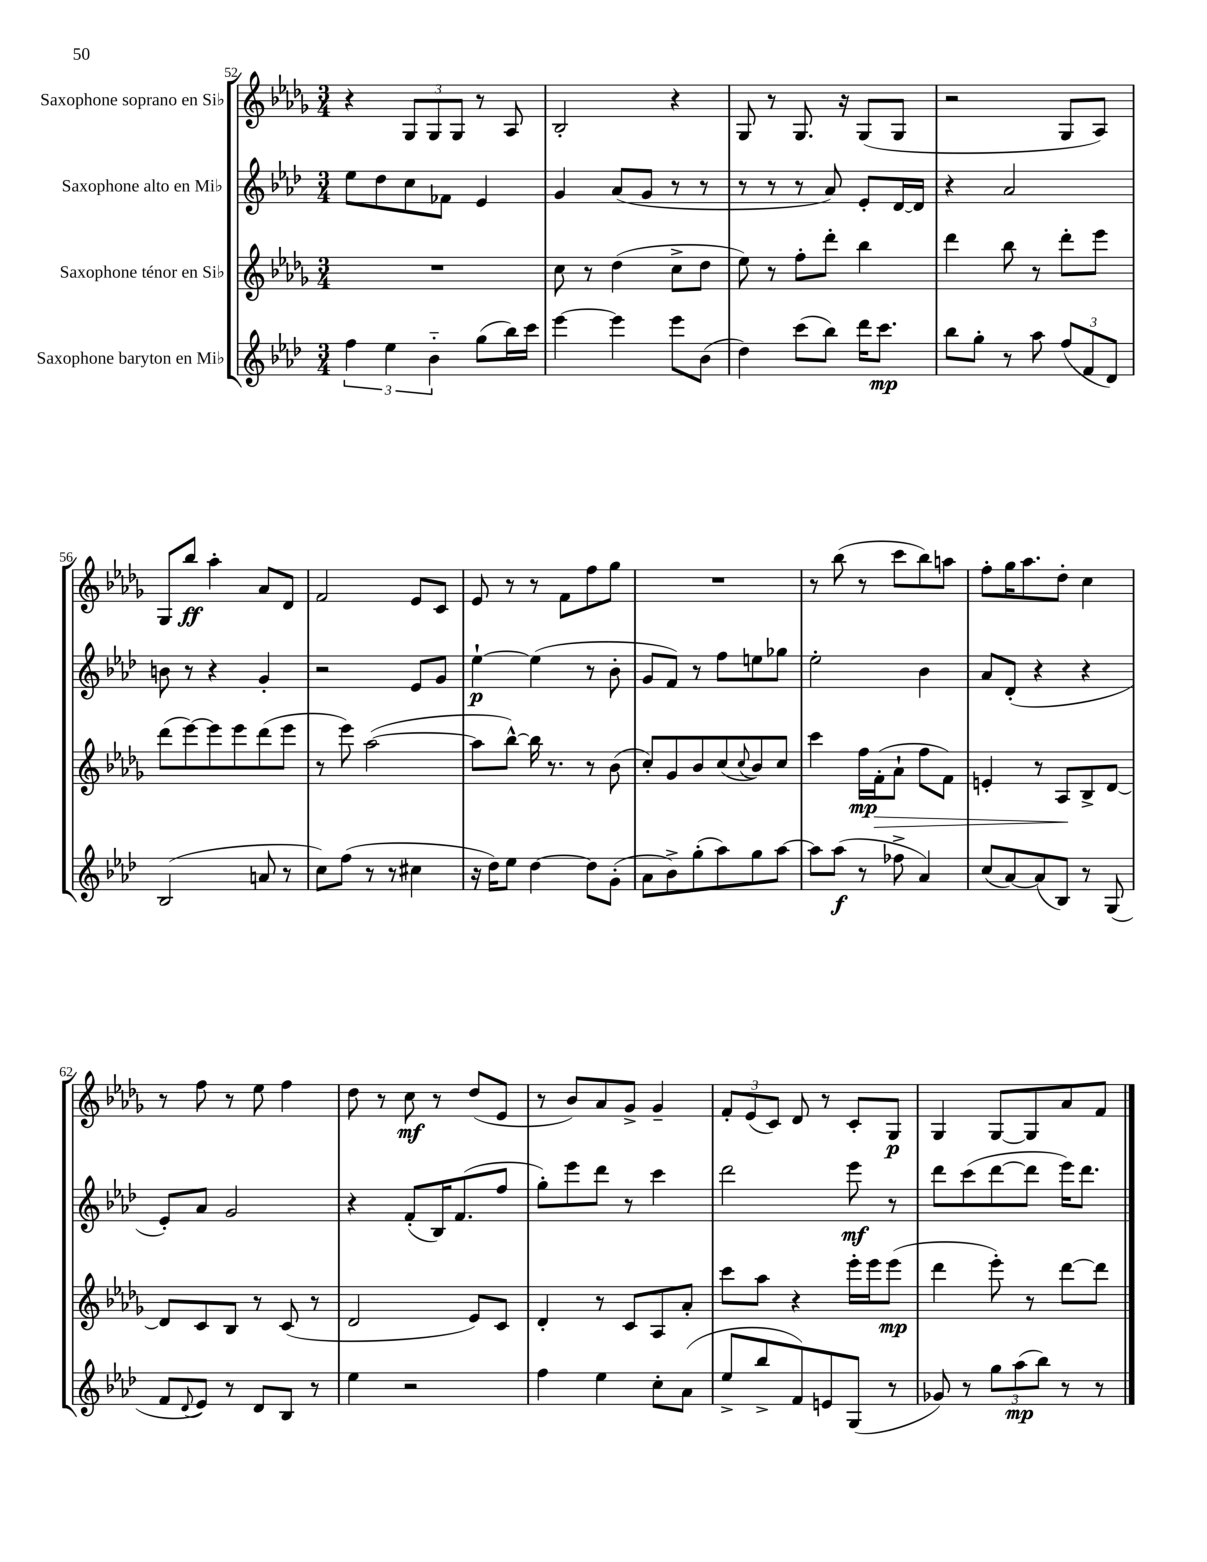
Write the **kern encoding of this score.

**kern	**dynam	**kern	**dynam	**kern	**dynam	**kern	**dynam
*part4	*part4	*part3	*part3	*part2	*part2	*part1	*part1
*staff4	*staff4	*staff3	*staff3	*staff2	*staff2	*staff1	*staff1
*I"Saxophone baryton en Mi♭	*	*I"Saxophone ténor en Si♭	*	*I"Saxophone alto en Mi♭	*	*I"Saxophone soprano en Si♭	*
*clefG2	*	*clefG2	*	*clefG2	*	*clefG2	*
*k[b-e-a-d-]	*	*k[b-e-a-d-g-]	*	*k[b-e-a-d-]	*	*k[b-e-a-d-g-]	*
*M3/4	*	*M3/4	*	*M3/4	*	*M3/4	*
=52	=52	=52	=52	=52	=52	=52	=52
6ff\	.	2.r	.	8ee-\L	.	4r	.
.	.	.	.	8dd-\	.	.	.
6ee-\	.	.	.	.	.	.	.
.	.	.	.	8cc\	.	12G-/L	.
6b-\	.	.	.	.	.	12G-/	.
.	.	.	.	8f-X\J	.	.	.
.	.	.	.	.	.	12G-/J	.
(8gg\L	.	.	.	4e-/	.	8r	.
16bb-\L)	.	.	.	.	.	8A-/	.
16ccc\JJ	.	.	.	.	.	.	.
=53	=53	=53	=53	=53	=53	=53	=53
[4eee-\	.	8cc\	.	4g/	.	2B-'/	.
.	.	8r	.	.	.	.	.
4eee-\]	.	(4dd-\	.	(8a-/L	.	.	.
.	.	.	.	8g/J	.	.	.
8eee-\L	.	8cc^\L	.	8r	.	4r	.
(8b-\J	.	8dd-\J	.	8r	.	.	.
=54	=54	=54	=54	=54	=54	=54	=54
4dd-\)	.	8ee-\)	.	8r	.	8G-/	.
.	.	8r	.	8r	.	8r	.
(8ccc\L	.	8ff'\L	.	8r	.	8.G-/	.
8bb-\J)	.	8ddd-'\J	.	8a-/)	.	.	.
.	.	.	.	.	.	16r	.
16ddd-\KL	.	4bb-\	.	8e-'/L	.	(8G-/L	.
8.ccc\J	mp	.	.	.	.	.	.
.	.	.	.	[16d-/L	.	8G-/J	.
.	.	.	.	16d-/JJ]	.	.	.
=55	=55	=55	=55	=55	=55	=55	=55
8bb-\L	.	4ddd-\	.	4r	.	2r	.
8gg'\J	.	.	.	.	.	.	.
8r	.	8bb-\	.	2a-/	.	.	.
8aa-\	.	8r	.	.	.	.	.
(12ff/L	.	8ddd-'\L	.	.	.	8G-/L	.
12f/	.	.	.	.	.	.	.
.	.	8eee-\J	.	.	.	8A-/J)	.
12d-/J)	.	.	.	.	.	.	.
!!LO:LB:g=z
=56	=56	=56	=56	=56	=56	=56	=56
(2B-/	.	(8ddd-\L	.	8bn\	.	8G-/L	.
.	.	[8eee-\)	.	8r	.	8bb-/J	ff
.	.	8eee-\]	.	4r	.	4aa-'\	.
.	.	8eee-\	.	.	.	.	.
8an/	.	(8ddd-\	.	4g'/	.	8a-/L	.
8r	.	8eee-\J	.	.	.	8d-/J	.
=57	=57	=57	=57	=57	=57	=57	=57
8cc\L)	.	8r	.	2r	.	2f/	.
(8ff\J	.	8eee-\)	.	.	.	.	.
8r	.	([2aa-\	.	.	.	.	.
8r	.	.	.	.	.	.	.
4cc#X\	.	.	.	8e-/L	.	8e-/L	.
.	.	.	.	8g/J	.	8c/J	.
=58	=58	=58	=58	=58	=58	=58	=58
16r	.	8aa-\L]	.	[4ee-`\	p	8e-/	.
16dd-\KL)	.	.	.	.	.	.	.
8ee-\J	.	[8bb-^^\J)	.	.	.	8r	.
[4dd-\	.	16bb-\]	.	(4ee-\]	.	8r	.
.	.	8.r	.	.	.	.	.
.	.	.	.	.	.	8f\L	.
8dd-\L]	.	8r	.	8r	.	8ff\	.
(8g'\J	.	(8b-\	.	8b-'\	.	8gg-\J	.
=59	=59	=59	=59	=59	=59	=59	=59
8a-\L	.	8cc'/L)	.	8g/L	.	2.r	.
8b-^\)	.	8g-/	.	8f/J)	.	.	.
(8gg'\	.	8b-/	.	8r	.	.	.
8aa-\)	.	(8cc/	.	8ff\L	.	.	.
.	.	8qqcc/	.	.	.	.	.
8gg\	.	8b-/)	.	8een\	.	.	.
[8aa-\J	.	8cc/J	.	8gg-X\J	.	.	.
=60	=60	=60	=60	=60	=60	=60	=60
8aa-\L]	.	4ccc\	.	2ee-'\	.	8r	.
(8aa-\J	f	.	.	.	.	(8bb-\	.
8r	.	16ff\LL	mp	.	.	8r	.
!	!	!	!LO:HP:b	!	!	!	!
.	.	(16f'\J	>	.	.	.	.
8ff-X^\	.	8a-`\J	.	.	.	8ccc\L	.
4a-/)	.	8ff\L	.	4b-\	.	8bb-\)	.
.	.	8f\J)	.	.	.	8aan\J	.
=61	=61	=61	=61	=61	=61	=61	=61
(8cc/L	.	4en'/	.	8a-/L	.	8ff'\L	.
[8a-/)	.	.	.	(8d-'/J	.	16gg-\K	.
.	.	.	.	.	.	8.aa-\	.
(8a-/]	.	8r	.	4r	.	.	.
8B-/J)	.	8A-/L	.	.	.	8dd-'\J	.
8r	.	8B-^/	]	4r	.	4cc\	.
(8G/	.	[8d-/J	.	.	.	.	.
!!LO:LB:g=z
=62	=62	=62	=62	=62	=62	=62	=62
8f/L	.	8d-/L]	.	8e-'/L)	.	8r	.
8qqd-/	.	.	.	.	.	.	.
8e-/J)	.	8c/	.	8a-/J	.	8ff\	.
8r	.	8B-/J	.	2g/	.	8r	.
8d-/L	.	8r	.	.	.	8ee-\	.
8B-/J	.	(8c/	.	.	.	4ff\	.
8r	.	8r	.	.	.	.	.
=63	=63	=63	=63	=63	=63	=63	=63
4ee-\	.	2d-/	.	4r	.	8dd-\	.
.	.	.	.	.	.	8r	.
2r	.	.	.	(8f'/L	.	8cc\	mf
.	.	.	.	16B-/K)	.	8r	.
.	.	.	.	(8.f/	.	.	.
.	.	8e-/L)	.	.	.	(8dd-/L	.
.	.	8c/J	.	8ff/J	.	8e-/J	.
=64	=64	=64	=64	=64	=64	=64	=64
4ff\	.	4d-'/	.	8gg'\L)	.	8r	.
.	.	.	.	8eee-\	.	8b-/L)	.
4ee-\	.	8r	.	8ddd-\J	.	8a-/	.
.	.	8c/L	.	8r	.	8g-^/J	.
8cc'\L	.	8A-/	.	4ccc\	.	4g-~/	.
(8a-\J	.	8a-'/J	.	.	.	.	.
=65	=65	=65	=65	=65	=65	=65	=65
8ee-^/L	.	8ccc\L	.	2ddd-\	.	12f'/L	.
.	.	.	.	.	.	(12e-/	.
8bb-^/	.	8aa-\J	.	.	.	.	.
.	.	.	.	.	.	12c/J)	.
8f/)	.	4r	.	.	.	8d-/	.
8en/	.	.	.	.	.	8r	.
(8G/J	.	16eee-'\LL	.	8eee-\	mf	8c'/L	.
.	.	16eee-\J	.	.	.	.	.
8r	.	(8eee-\J	mp	8r	.	8G-/J	p
=66	=66	=66	=66	=66	=66	=66	=66
8g-X/)	.	4ddd-\	.	8ddd-\L	.	4G-/	.
8r	.	.	.	(8ccc\	.	.	.
12gg\L	.	8eee-'\)	.	[8ddd-\	.	[8G-/L	.
(12aa-\	mp	.	.	.	.	.	.
.	.	8r	.	8ddd-\J]	.	8G-/]	.
12bb-\J)	.	.	.	.	.	.	.
8r	.	[8ddd-\L	.	16eee-\KL)	.	8a-/	.
.	.	.	.	8.ddd-\J	.	.	.
8r	.	8ddd-\J]	.	.	.	8f/J	.
==	==	==	==	==	==	==	==
*-	*-	*-	*-	*-	*-	*-	*-
